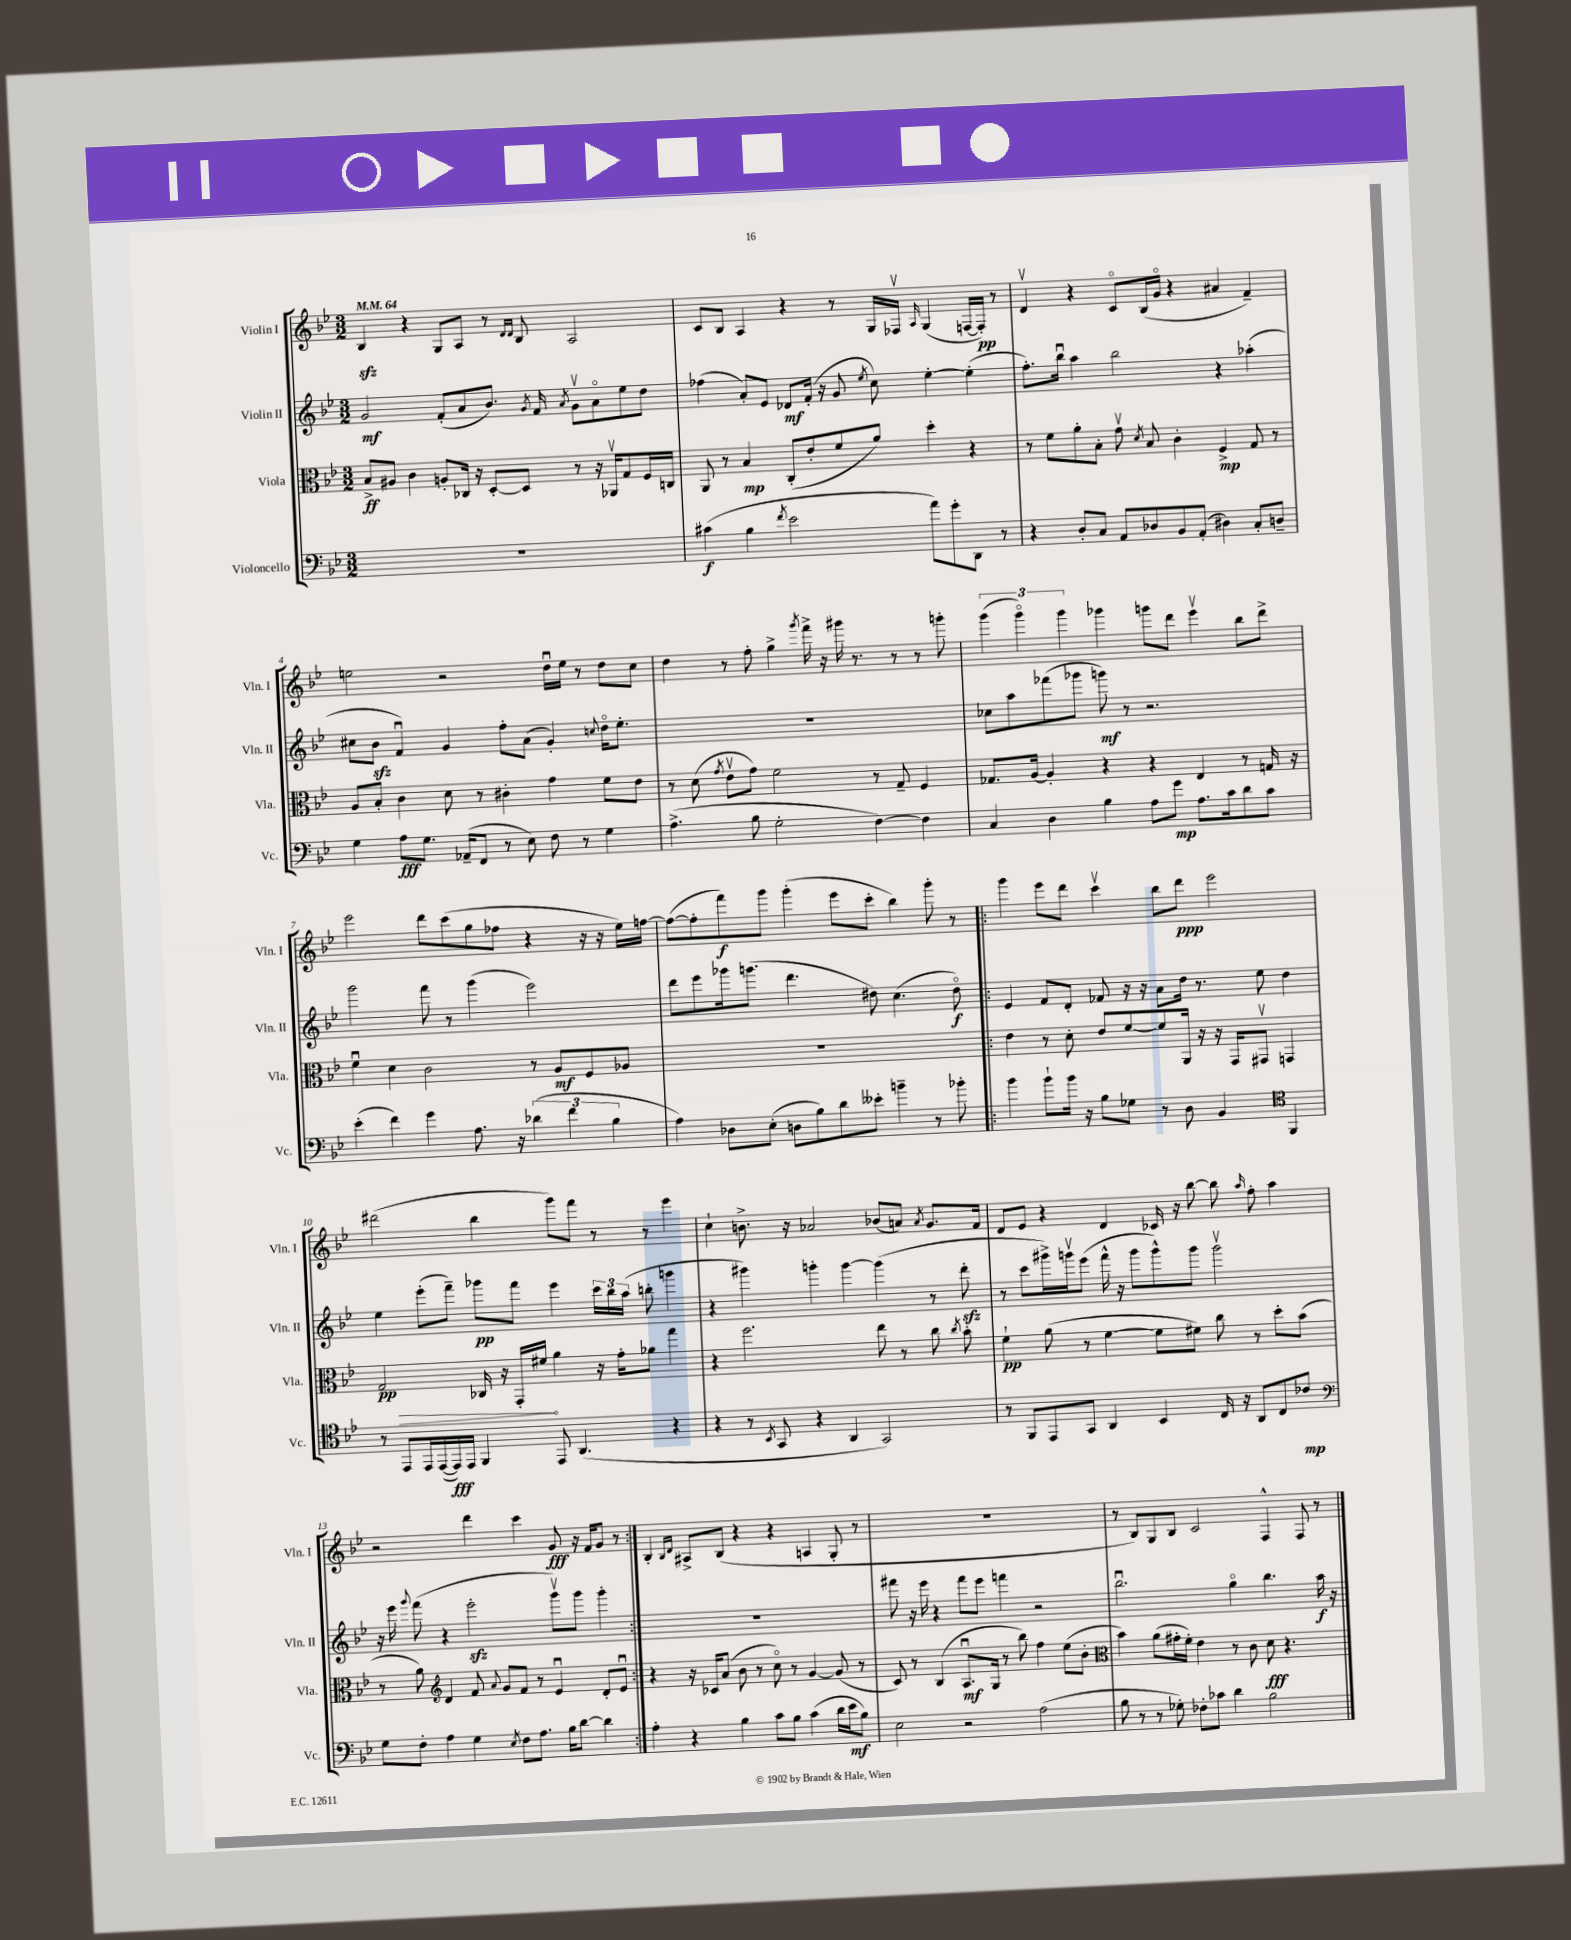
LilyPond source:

<<
\new StaffGroup <<
\new Staff = "s0" \with { instrumentName = "Violin I" shortInstrumentName = "Vln. I" } {
    \clef treble \key bes \major \numericTimeSignature \time 3/2 \tempo 4 = 64
    \autoBeamOff bes4\sfz r4 g8[ a8] r8 \grace { d'16[ d'16] } bes8 a2 |
    c'8[ bes8] a4 r4 r8 g16[ fes16]\upbow \grace { a16 } g4( f16[~ f16]-.\pp) r8 |
    d'4\upbow r4 c'8[\flageolet bes16( g'16]\flageolet r4 ais'4 f'4--) |
    e''2 r2 d''16[\downbow e''16] r8 d''8[ c''8] |
    d''4 r8 f''8-. g''4-> \acciaccatura { g'''8 } f'''16-> r16 gis'''16 r8. r8 r8 g'''8-. |
    \tuplet 3/2 { g'''4( g'''4\flageolet) g'''4 } ges'''4 g'''8[ d'''8] ees'''4\upbow bes''8[ d'''8]-> |
    ees'''2 d'''8[ c'''8( g''8 fes''8] r4 r16 r16 ees''16[) f''16]~ |
    f''8[~( f''8-. f'''8\f) g'''8] g'''4-.( ees'''8[ c'''8]-. bes''4) g'''8-. r8 |
    \repeat volta 2 { g'''4 ees'''8[ d'''8] c'''4\upbow bes''8[ d'''8]\ppp ees'''2 |
    dis'''2( bes''4 g'''8[) f'''8] r8 r8 ees'''4 |
    c''4-! b'8.-> r16 aes'2 bes'8[( a'8]) \acciaccatura { a'8 } g'8.[ f'16] |
    d'8[ ees'8] r4 d'4 ces'16 r16 bes''8~ bes''8 \grace { a''16 } f''8-. a''4 |
    r2 d'''4 c'''4 g'8\fff r16 f'16[ g'8] r8 | }
    bes4-. \grace { bes16[ d'16] } ais8[-> bes8]( r4 r4 a4 g8-. r8 |
    R1. |
    r8 bes8[) g8 bes8] c'2 f4-^ f8 r8 \bar "|." |
}
\new Staff = "s1" \with { instrumentName = "Violin II" shortInstrumentName = "Vln. II" } {
    \clef treble \key bes \major \numericTimeSignature \time 3/2
    \autoBeamOff g'2\mf f'8[-.( a'8 bes'8.]) \acciaccatura { g'8 } f'16 \acciaccatura { a'8 } g'8[\upbow a'8\flageolet ees''8 d''8] |
    fes''4( a'8[-.) ees'8] des'8[\mf f'16]-.( r16 g'8 \acciaccatura { ees''8 } c''8) ees''4~-. ees''4-.( |
    f''8.[-.) bes''16]\downbow a''4 bes''2 r4 aes''4-.( |
    cis''8[ bes'8]\sfz f'4\downbow) g'4 f''8[-. a'8]( g'4-.) \appoggiatura { c''8 } d''16[\flageolet ees''8.]-. |
    R1. |
    ces''8[ a''8 fes'''8( ges'''8] g'''8\mf) r8 r2. |
    g'''2 f'''8 r8 g'''4( ees'''2) |
    d'''8[ ees'''8 ges'''16 g'''8.]( d'''4. dis''8) c''4.( dis''8\flageolet\f) |
    \repeat volta 2 { ees'4 f'8[ d'8]-. fes'8 r16 r16 a'8[ d''16] r8. ees''8 d''4 |
    ees''4 ees'''8[-.( f'''8]--) ges'''8[\pp f'''8] ees'''4 \tuplet 3/2 { c'''16[ bes''16 a''16]( } b''8-. g'''4 |
    r4 gis'''4) g'''4-. g'''4~ g'''4( r8 d'''8-.\sfz |
    r8 c'''8[ gis'''16->) g'''16\upbow ees'''8]( f'''16-^ r16 g'''8[ g'''8-^) g'''8] g'''2\upbow |
    r16 ees'''16 \appoggiatura { g'''8 } f'''8( r4 ees'''2-.\sfz g'''8[\upbow) g'''8] g'''4-. | }
    R1. |
    fis'''8 r16 ees'''16 r4 fis'''8[ ees'''8] f'''4 r2 |
    bes''2.\downbow g''4\flageolet bes''4. a''16\f r16 \bar "|." |
}
\new Staff = "s2" \with { instrumentName = "Viola" shortInstrumentName = "Vla." } {
    \clef alto \key bes \major \numericTimeSignature \time 3/2
    \autoBeamOff bes8[->\ff ais8] c'4 a8[-. ces16] r16 d8[~-. d8] r8 r16 aes,16[\upbow g8 f16 c16] |
    a,8 r8 bes4\mp c8[-.( ees'8-. f'8 a'8]) d''4-. r4 |
    r8 f'8[ a'8-. bes8]-. g'8\upbow \acciaccatura { d'8 } bes8 c'4-. f4->\mp g8 r8 |
    a8[ bes8]-. c'4 d'8 r8 cis'4-. g'4 f'8[ ees'8] |
    r8 d'8( \acciaccatura { g'8 } ees'8[\upbow g'8]) f'2 r8 g8-- f4 |
    ges8.[ a16]~ a4-. r4 r4 ees4 r8 g16 r16 |
    f'4\downbow d'4 c'2 r8 a8[\mf f8 aes8] |
    R1. |
    \repeat volta 2 { ees'4 r8 d'8-. ees'8[ f'8~ f'8 a,16] r16 r16 g,16[ gis,8]\upbow g,4 |
    \once \override Hairpin.circled-tip = ##t g2\pp\> ces16 r16 g,16[-. fis'16]\! a'4 r16 g'16[-. aes'8] g''4 |
    r4 f''2. ees''8 r8 c''8 \acciaccatura { c''8 } bes'8-. |
    f'4-!\pp a'8( r8 f'4~ f'8[ fis'8]) c''8 r8 d''8[-. bes'8]( |
    r8 a'8) \clef treble d'4 f'8 \appoggiatura { a'8 } g'8[ f'8] r8 ees'4\downbow d'8[-. ees'8]\downbow | }
    r4 r16 ces'16[ a'8]( bes'8 r8 c''8\flageolet) r8 g'4~ g'8( r8 |
    c'8) r8 bes4( a8.[\downbow\mf g16] r8 bes''8) f''4 ees''8[( bes'8]-. |
    \clef alto bes'4) a'8[( gis'16-. f'16]-.) ees'4 r8 c'8 d'8\fff r4. \bar "|." |
}
\new Staff = "s3" \with { instrumentName = "Violoncello" shortInstrumentName = "Vc." } {
    \clef bass \key bes \major \numericTimeSignature \time 3/2
    \autoBeamOff R1. |
    cis'4\f( bes4 \acciaccatura { f'8 } ees'2 a'8[) g'8-. d,8] r8 |
    r4 d8[-. c8] a,8[ des8 bes,8 a,8]-.( dis4) c8[-. d8]-- |
    g4 a8[\fff g8.] aes,16[--( f,8] r8 ees8) f8 r8 g4 |
    a4.->( bes8 g2-. f4~) f4 |
    c4 d4 bes4 a8[ g'8]\mp a8.[ c'16 d'8 c'8] |
    ees'4-.( f'4) g'4 a8. r16 \tuplet 3/2 { des'4( f'4 bes4 } |
    a4) des8[ ees8]-.( d8[ bes8) d'8 eeses'8]-. b'4-- r8 bes'8-. |
    \repeat volta 2 { bes'4 bes'8[-! bes'16] r16 bes8[ ges8] r8 d8 bes,4 \clef tenor f,4 |
    r8 ees,8[ ees,16 ees,16~( ees,16\fff) ees,16] f,4 ees,8 a,4.( r4 |
    r4 r8 \acciaccatura { bes,8 } g,8 r4 a,4 g,2) |
    r8 f,8[ ees,8 g,8] a,4 bes,4 c16 r16 a,8[ c8 ces'8]\mp |
    \clef bass g8[ f8]-. a4 g4 \acciaccatura { ees8 } f8[ a8.] bes16[ d'8]~ d'4 | }
    a4-. r4 bes4 c'8[ bes8] c'4( d'16[ ees'16\mf bes8]) |
    ees2 r2 a2( |
    bes8 r8 r8 ges8-.) fes8[-. ces'8] d'4 bes2 \bar "|." |
}
>>
>>
